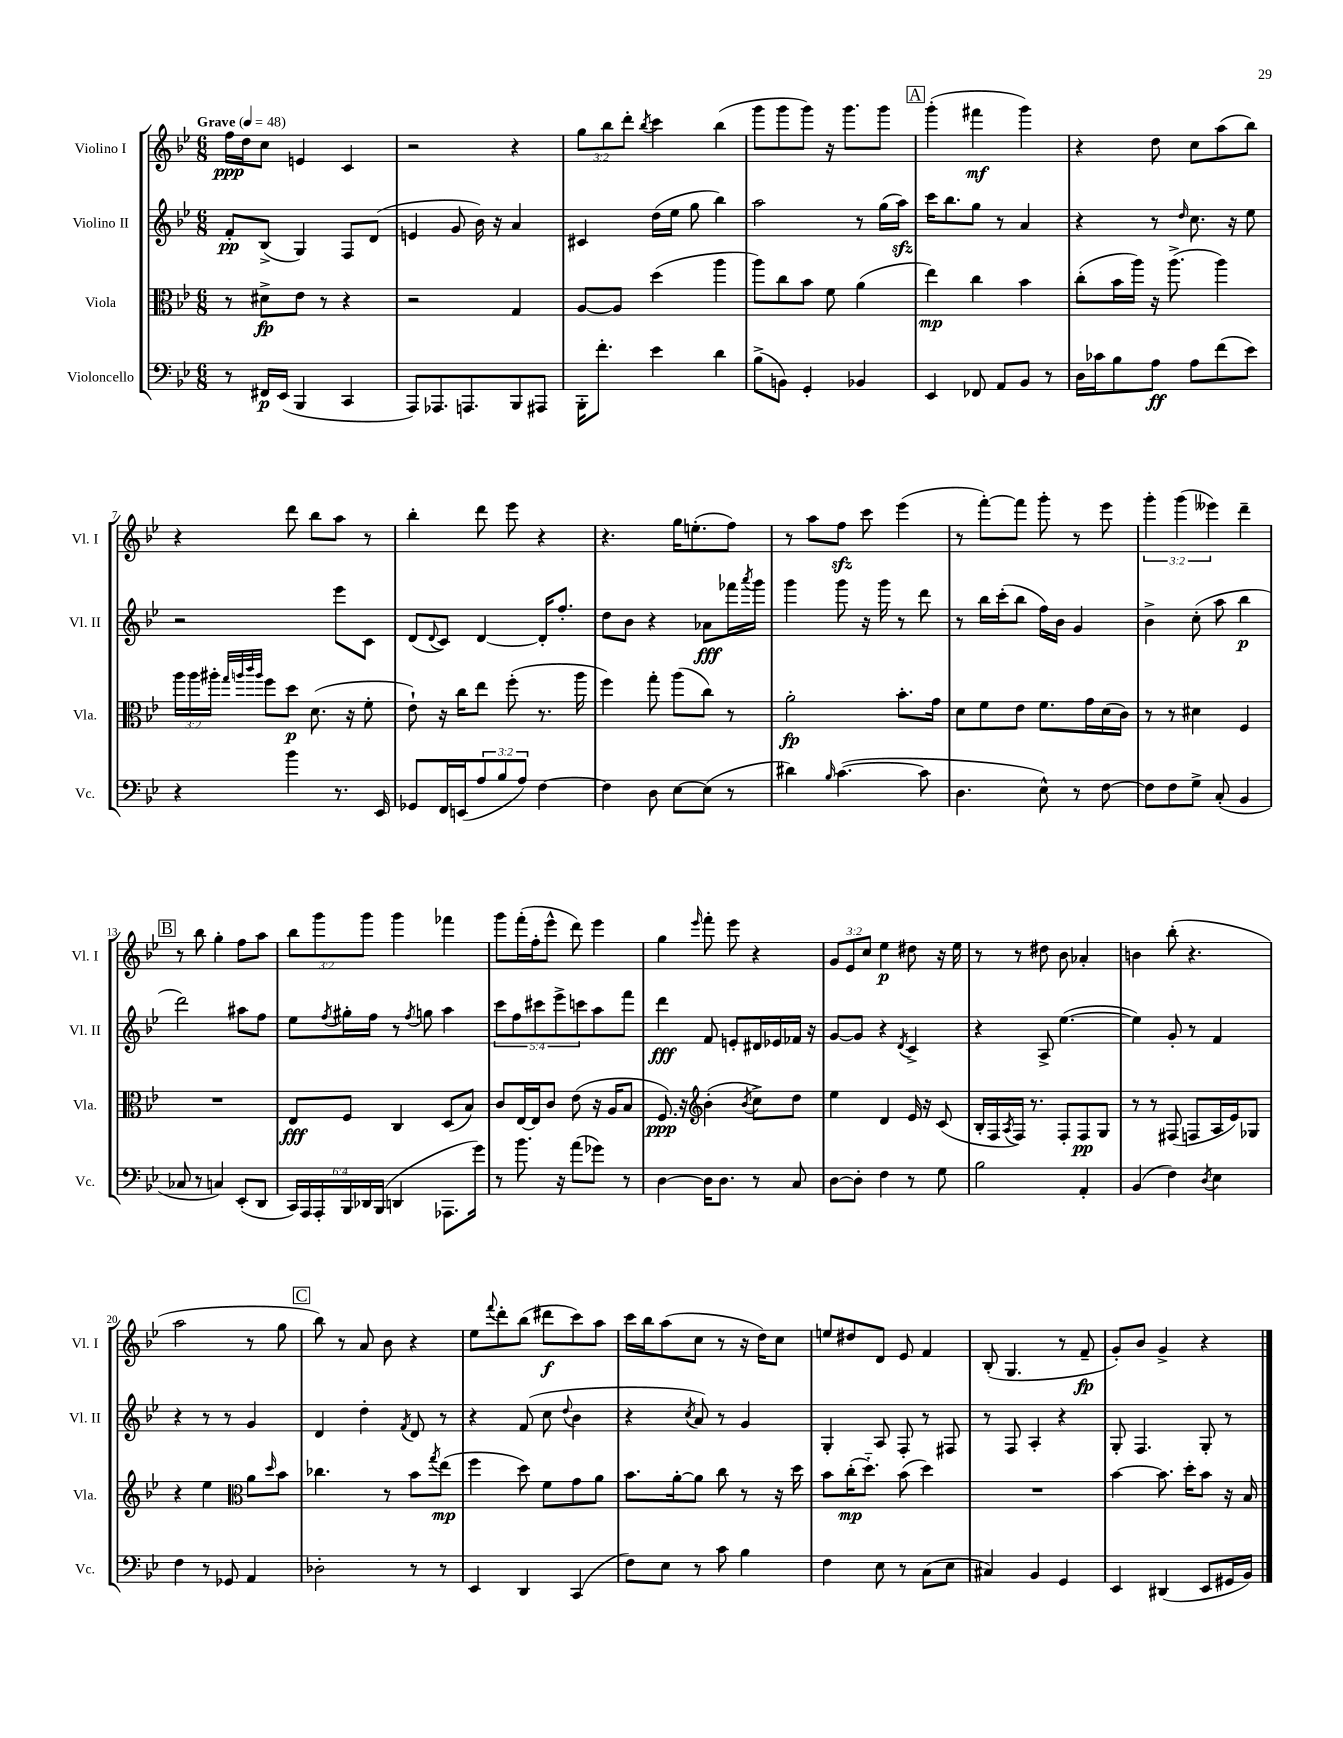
<<
\new StaffGroup <<
\new Staff = "s0" \with { instrumentName = "Violino I" shortInstrumentName = "Vl. I" } {
    \clef treble \key bes \major \numericTimeSignature \time 6/8 \override Staff.TupletNumber.text = #tuplet-number::calc-fraction-text \tempo "Grave" 4 = 48
    f''16\ppp d''16 c''8 e'4 c'4 |
    r2 r4 |
    \tuplet 3/2 { g''8 bes''8 d'''8-. } \acciaccatura { bes''8 } c'''4 bes''4( |
    g'''8 g'''8 g'''8) r16 g'''8. g'''8 |
    \mark \markup { \box "A" } g'''4-.( fis'''4\mf g'''4) |
    r4 d''8 c''8 a''8( bes''8) |
    r4 d'''8 bes''8 a''8 r8 |
    bes''4-. d'''8 ees'''8 r4 |
    r4. g''16 e''8.-.( f''8) |
    r8 a''8 f''8\sfz c'''8 ees'''4( |
    r8 f'''8~-.) f'''8 g'''8-. r8 ees'''8 |
    \tuplet 3/2 { g'''4-. g'''4( eeses'''4) } d'''4-- |
    \mark \markup { \box "B" } r8 bes''8 g''4-. f''8 a''8 |
    \tuplet 3/2 { bes''8 g'''8 g'''8 } g'''4 fes'''4 |
    g'''8 f'''16-.( f''16-. ees'''8-^ d'''8) ees'''4 |
    g''4 \grace { ees'''16 } f'''8-. ees'''8 r4 |
    \tuplet 3/2 { g'8 ees'8 c''8 } ees''4\p dis''8 r16 ees''16 |
    r8 r8 dis''8 bes'8 aes'4-. |
    b'4 bes''8-.( r4. |
    a''2 r8 g''8 |
    \mark \markup { \box "C" } bes''8) r8 a'8 bes'8 r4 |
    ees''8 \appoggiatura { f'''8 } d'''8-. bes''8( dis'''8\f c'''8) a''8 |
    c'''16 bes''16 a''8( c''8 r8 r16 d''16) c''8 |
    e''8 dis''8 d'8 ees'8 f'4 |
    bes8-.( g4. r8 f'8--\fp |
    g'8-.) bes'8 g'4-> r4 \bar "|." |
}
\new Staff = "s1" \with { instrumentName = "Violino II" shortInstrumentName = "Vl. II" } {
    \clef treble \key bes \major \numericTimeSignature \time 6/8 \override Staff.TupletNumber.text = #tuplet-number::calc-fraction-text
    f'8-.\pp bes8->( g4) f8 d'8( |
    e'4 g'8 bes'16) r16 a'4 |
    cis'4 d''16( ees''16 g''8 bes''4) |
    a''2 r8 g''16( a''16\sfz) |
    \mark \markup { \box "A" } c'''16 bes''8. g''8 r8 a'4 |
    r4 r8 \grace { d''16 } c''8. r16 ees''8 |
    r2 ees'''8 c'8 |
    d'8( \appoggiatura { d'8 } c'8) d'4~ d'16-. f''8.-. |
    d''8 bes'8 r4 aes'8\fff fes'''16 \acciaccatura { a'''8 } g'''16 |
    g'''4 g'''8 r16 g'''16 r8 d'''8 |
    r8 bes''16 c'''16-.( bes''8 f''16) bes'16 g'4 |
    bes'4-> c''8-.( a''8 bes''4\p |
    \mark \markup { \box "B" } d'''2) ais''8 f''8 |
    ees''8 \acciaccatura { f''8 } gis''16-. f''16 r8 \acciaccatura { f''8 } g''8 a''4 |
    \tuplet 5/4 { c'''8 f''8 cis'''8 ees'''8-> c'''8 } a''8 f'''8 |
    d'''4\fff f'8 e'8-. dis'16 ees'16 fes'16 r16 |
    g'8~ g'8 r4 \acciaccatura { d'8 } c'4-> |
    r4 a8-> ees''4.~( |
    ees''4) g'8-. r8 f'4 |
    r4 r8 r8 g'4 |
    \mark \markup { \box "C" } d'4 d''4-. \acciaccatura { f'8 } d'8 r8 |
    r4 f'8( c''8 \appoggiatura { d''8 } bes'4 |
    r4 \acciaccatura { c''8 } a'8) r8 g'4 |
    g4-. a8 f8-. r8 fis8 |
    r8 f8 a4-. r4 |
    g8-. f4. g8-. r8 \bar "|." |
}
\new Staff = "s2" \with { instrumentName = "Viola" shortInstrumentName = "Vla." } {
    \clef alto \key bes \major \numericTimeSignature \time 6/8 \override Staff.TupletNumber.text = #tuplet-number::calc-fraction-text
    r8 dis'8->\fp ees'8 r8 r4 |
    r2 g4 |
    a8~ a8 d''4( a''4 |
    a''8) c''8 bes'8 f'8 a'4( |
    \mark \markup { \box "A" } ees''4\mp) c''4 bes'4 |
    c''8-.( bes'16 a''16) r16 a''8.->( a''4) |
    \tuplet 3/2 { a''16 a''16 ais''16-. } \grace { g''32 a''32 c'''32 a''32 } f''8 d''8\p d'8.( r16 f'8-. |
    ees'8-!) r16 c''16 ees''8 f''8-.( r8. a''16 |
    f''4) g''8-. a''8( c''8) r8 |
    a'2-.\fp bes'8.-. g'16 |
    d'8 f'8 ees'8 f'8. g'16 d'16( c'16) |
    r8 r8 dis'4 f4 |
    \mark \markup { \box "B" } R2. |
    ees8\fff f8 c4 d8( bes8) |
    c'8 ees16~ ees16 c'8 ees'8( r16 a16 bes8 |
    f8.\ppp) r16 \clef treble bes'4-.( \acciaccatura { bes'8 } c''8->) d''8 |
    ees''4 d'4 ees'16 r16 c'8( |
    bes16-. f16 \acciaccatura { a8 } f16) r8. f8-. f8\pp g8 |
    r8 r8 fis8( f8 a16 ees'16) ges8 |
    r4 ees''4 \clef alto a'8 \grace { d''16 } bes'8 |
    \mark \markup { \box "C" } ces''4. r8 bes'8 \acciaccatura { g''8 } ees''8\mp( |
    f''4 d''8) f'8 g'8 a'8 |
    bes'8. a'16~-. a'8 c''8 r8 r16 d''16 |
    bes'8 c''16-.\mp( d''8.-_) bes'8( d''4) |
    R2. |
    bes'4~ bes'8. d''16-. bes'8 r16 bes16 \bar "|." |
}
\new Staff = "s3" \with { instrumentName = "Violoncello" shortInstrumentName = "Vc." } {
    \clef bass \key bes \major \numericTimeSignature \time 6/8 \override Staff.TupletNumber.text = #tuplet-number::calc-fraction-text
    r8 fis,16\p ees,16( bes,,4 c,4 |
    a,,8) aes,,8. a,,8. bes,,8 ais,,8 |
    bes,,16-. f'8.-. ees'4 d'4 |
    bes8->( b,8) g,4-. bes,4 |
    \mark \markup { \box "A" } ees,4 fes,8 a,8 bes,8 r8 |
    d16 ces'16 bes8 a8\ff a8 f'8( ees'8) |
    r4 bes'4 r8. ees,16 |
    ges,8 f,16 e,16( \tuplet 3/2 { a8 bes8 a8) } f4~ |
    f4 d8 ees8~ ees8( r8 |
    dis'4) \grace { bes16 } c'4.~( c'8 |
    d4. ees8-^) r8 f8~ |
    f8 f8 g8-> c8-.( bes,4 |
    \mark \markup { \box "B" } ces8 r8 c4) ees,8-.( d,8 |
    \tuplet 6/4 { c,16) a,,16 a,,16-. bes,,16 des,16 bes,,16( } d,4 aes,,8. g'16) |
    r8 bes'8. r16 a'8( ges'8) r8 |
    d4~ d16 d8. r8 c8 |
    d8~ d8-. f4 r8 g8 |
    bes2 a,4-. |
    bes,4( f4) \acciaccatura { d8 } ees4 |
    f4 r8 ges,8 a,4 |
    \mark \markup { \box "C" } des2-. r8 r8 |
    ees,4 d,4 c,4( |
    f8) ees8 r8 c'8 bes4 |
    f4 ees8 r8 c8( ees8 |
    cis4) bes,4 g,4 |
    ees,4 dis,4( ees,8 gis,16 bes,16) \bar "|." |
}
>>
>>
